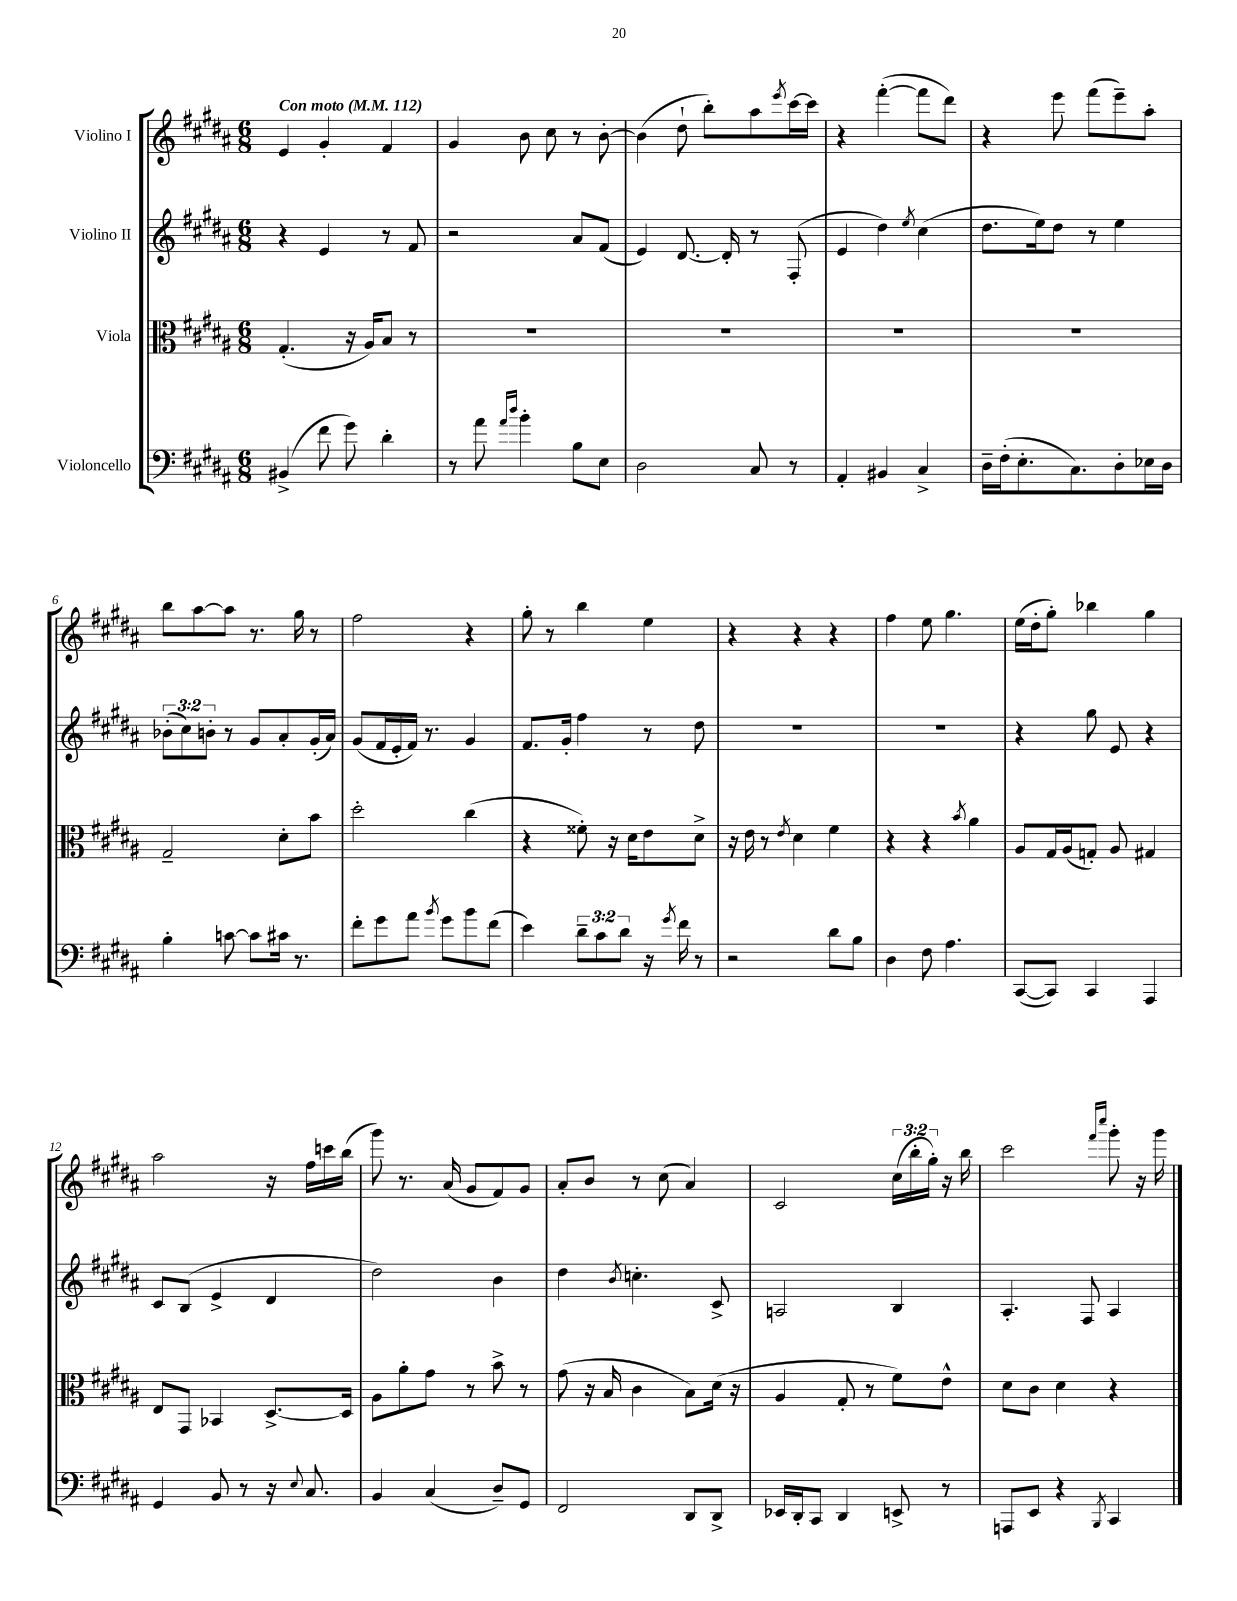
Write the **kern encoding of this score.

**kern	**kern	**kern	**kern
*staff4	*staff3	*staff2	*staff1
*clefF4	*clefC3	*clefG2	*clefG2
*k[f#c#g#d#a#]	*k[f#c#g#d#a#]	*k[f#c#g#d#a#]	*k[f#c#g#d#a#]
*M6/8	*M6/8	*M6/8	*M6/8
*MM112	*MM112	*MM112	*MM112
(4BB#^/	(4.G#'/	4r	4e/
8f#\	.	4e/	4g#'/
8g#\)	16r	.	.
.	16A#/LK)	.	.
4d#'\	8B/J	8r	4f#/
.	8r	8f#/	.
=	=	=	=
8r	2.r	2r	4g#/
8a#\	.	.	.
16qqa#/LL	.	.	.
16qqdd#/JJ	.	.	.
4b'\	.	.	8b\
.	.	.	8cc#\
8B\L	.	8a#/L	8r
8E\J	.	(8f#/J	[8b'\
=	=	=	=
2D#\	2.r	4e/)	(4b\]
.	.	[8.d#/	8dd#`\
.	.	.	8bb'\L)
.	.	16d#'/]	.
8C#/	.	8r	8aa#\
.	.	.	8qeee/
8r	.	(8F#'/	[16ccc#\L
.	.	.	16ccc#\]JJ
=	=	=	=
4AA#'/	2.r	4e/	4r
4BB#/	.	4dd#\)	([4fff#'\
.	.	8qee/	.
4C#^/	.	(4cc#\	8fff#\]L
.	.	.	8ddd#\J)
=	=	=	=
16D#~\LL	2.r	8.dd#\L	4r
(16F#'\J	.	.	.
8.E'\	.	.	.
.	.	16ee\k)	.
.	.	8dd#\J	8eee\
8.C#\)	.	.	.
.	.	8r	(8fff#\L
8D#'\	.	4ee\	8eee~\)
16E-\L	.	.	8aa#'\J
16D#\JJ	.	.	.
=	=	=	=
4B'\	2G#~/	(12b-'\L	8bb\L
.	.	12cc#\)	.
.	.	.	[8aa#\
.	.	12b'\J	.
[8c\	.	8r	8aa#\]J
8c\]L	.	8g#/L	8.r
16c#\Jk	8d#'\L	8a#'/	.
8.r	.	.	16gg#\
.	8b\J	(16g#'/L	8r
.	.	16a#/JJ)	.
=	=	=	=
8f#'\L	2dd#'\	(8g#/L	2ff#\
8g#\	.	16f#/L	.
.	.	16e'/	.
8a#\J	.	16f#/JJ)	.
.	.	8.r	.
8qb/	.	.	.
8g#\L	.	.	.
8b\	(4cc#\	4g#/	4r
(8f#\J	.	.	.
=	=	=	=
4e\)	4r	8.f#/L	8gg#'\
.	.	.	8r
.	.	16g#'/Jk	.
12d#~\L	8f##'\)	4ff#\	4bb\
12c#\	.	.	.
.	16r	.	.
12d#\J	.	.	.
.	16d#\LK	.	.
16r	8e\	8r	4ee\
8qg#/	.	.	.
16f#\	.	.	.
8r	8d#^\J	8dd#\	.
=	=	=	=
2r	16r	2.r	4r
.	16e\	.	.
.	8r	.	.
.	8qe/	.	.
.	4d#\	.	4r
8d#\L	4f#\	.	4r
8B\J	.	.	.
=	=	=	=
4D#\	4r	2.r	4ff#\
8F#\	4r	.	8ee\
4.A#\	.	.	4.gg#\
.	8qb/	.	.
.	4a#\	.	.
=	=	=	=
([8CC#/L	8A#/L	4r	(16ee\LL
.	.	.	16dd#'\J
8CC#/]J)	16G#/L	.	8gg#'\J)
.	(16A#/J	.	.
4CC#/	8G'/J)	8gg#\	4bb-\
.	8A#/	8e/	.
4AAA#/	4G#/	4r	4gg#\
=	=	=	=
4GG#/	8E/L	8c#/L	2aa#\
.	8GG#/J	(8B/J	.
8BB/	4BB-/	4e^/	.
8r	.	.	.
16r	[8.D#^/L	4d#/	16r
8qqE/	.	.	.
8.C#/	.	.	16ff#\LL
.	.	.	16ccc\
.	16D#/]Jk	.	(16bb\JJ
=	=	=	=
4BB/	8A#\L	2dd#\)	8ggg#\)
.	8a#'\	.	8.r
(4C#/	8g#\J	.	.
.	.	.	(16a#/
.	8r	.	8g#/L
8D#~/L)	8b^\	4b\	8f#/)
8GG#/J	8r	.	8g#/J
=	=	=	=
2FF#/	(8g#\	4dd#\	8a#'/L
.	16r	.	8b/J
.	16B/	.	.
.	.	8qb/	.
.	4c#\	4.cc'\	8r
.	.	.	(8cc#\
8DD#/L	8B\L)	.	4a#/)
8DD#^/J	(16d#\Jk	8c#^/	.
.	16r	.	.
=	=	=	=
16EE-/LL	4A#/	2A/	2c#/
16DD#'/J	.	.	.
8CC#/J	.	.	.
4DD#/	8G#'/	.	.
.	8r	.	.
8EE^/	8f#\L)	4B/	(24cc#\LL
.	.	.	24bb'\
.	.	.	24gg#'\JJ)
8r	8e^^\J	.	16r
.	.	.	16bb\
=	=	=	=
8AAA/L	8d#\L	4.A#'/	2ccc#\
8EE/J	8c#\J	.	.
4r	4d#\	.	.
.	.	8F#/	.
.	.	.	16qqfff#/LL
8qBBB/	.	.	16qqcccc#/JJ
4CC#/	4r	4A#/	8ggg#'\
.	.	.	16r
.	.	.	16ggg#\
==	==	==	==
*-	*-	*-	*-
